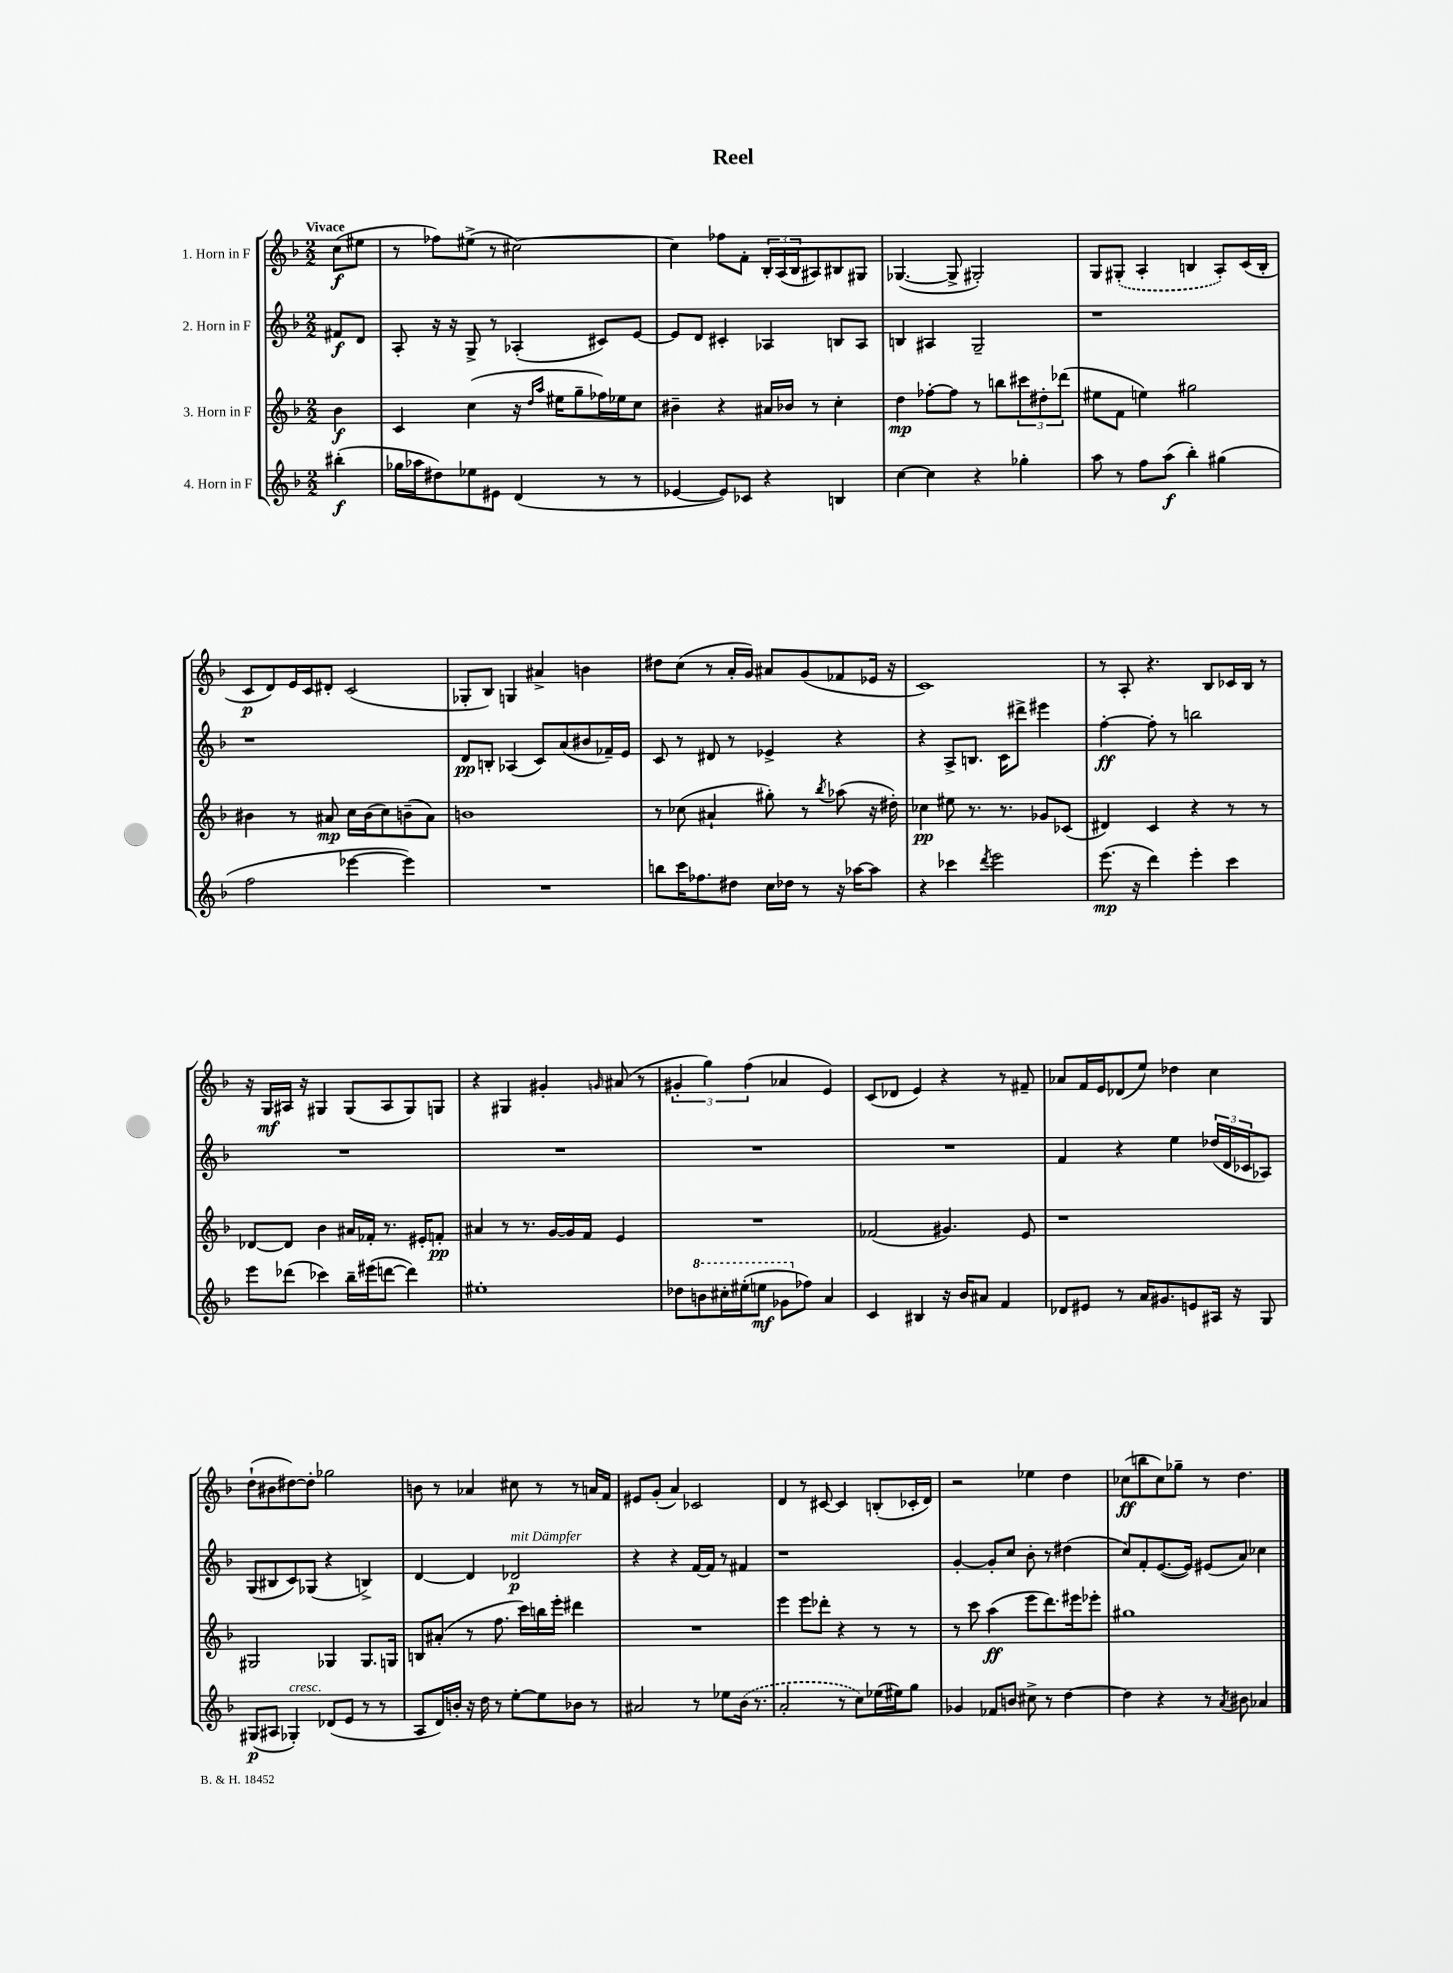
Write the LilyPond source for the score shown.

\header { title = "Reel" }
<<
\new StaffGroup <<
\new Staff = "s0" \with { instrumentName = "1. Horn in F" } {
    \clef treble \key f \major \numericTimeSignature \time 2/2 \partial 4 \tempo "Vivace"
    c''8\f( eis''8 |
    r8 fes''8) eis''8->( r8 cis''2~) |
    cis''4 fes''8 f'8-. \tuplet 3/2 { bes16-. a16( bes16 } ais8) bis8 gis8 |
    ges4.~( ges8-> gis2-.) |
    g8 \once \slurDashed gis8-.( a4-. b4 a8-.) c'16( b16-. |
    c'8\p d'8) e'16 c'16 dis'8-. c'2( |
    ges8-. bes8) g4 ais'4-> b'4 |
    dis''8 c''8( r8 a'16-. g'16) ais'8 g'8( fes'8 ees'16 r16 |
    c'1) |
    r8 a8-. r4. bes8 ces'16 bes16 r8 |
    r16 g16\mf ais16 r16 gis4 gis8( ais8 gis8) g8 |
    r4 gis4 gis'4-. \grace { g'16 } ais'8( r8 |
    \tuplet 3/2 { gis'4-. g''4) f''4( } aes'4 e'4) |
    c'8( des'8 e'4) r4 r8 fis'8-- |
    aes'8 f'16 e'16 des'8( e''8) des''4 c''4 |
    d''8-!( bis'8 dis''8~) dis''8-. ges''2 |
    b'8 r8 aes'4 cis''8 r8 r8 a'16 f'16 |
    eis'8 g'8-.( a'4) ces'2 |
    d'4 r8 cis'8~ cis'4 b8-.( ces'16-. d'16) |
    r2 ees''4 d''4 |
    ces''8\ff( b''8 ces''8) ges''8-- r8 d''4. \bar "|." |
}
\new Staff = "s1" \with { instrumentName = "2. Horn in F" } {
    \clef treble \key f \major \numericTimeSignature \time 2/2 \partial 4
    fis'8\f d'8 |
    a8-. r16 r16 g8-> r8 aes4-.( cis'8) e'8~ |
    e'8 d'8 cis'4-. aes4 b8 aes8 |
    b4 ais4 g2-- |
    r1 |
    r1 |
    d'8\pp b8-. aes4( c'8) a'8( bis'8 fes'16--) e'16 |
    c'8 r8 dis'8 r8 ees'4-> r4 |
    r4 a8-> b8. c'16 dis'''8-> eis'''4 |
    f''4~-.\ff f''8-. r8 b''2 |
    R1 |
    R1 |
    R1 |
    R1 |
    f'4 r4 e''4 \tuplet 3/2 { des''16( d'16 ces'16 } aes8) |
    g8( bis8 c'8) ges8( r4 b4->) |
    d'4~ d'4 des'2\p^\markup { \italic "mit Dämpfer" } |
    r4 r4 f'16~ f'16 r8 fis'4 |
    r1 |
    g'4~-. g'8-. c''8 bes'8-. r8 dis''4( |
    c''8) f'8-. e'8.~( e'16) eis'8( a'8) ces''4 \bar "|." |
}
\new Staff = "s2" \with { instrumentName = "3. Horn in F" } {
    \clef treble \key f \major \numericTimeSignature \time 2/2 \partial 4
    bes'4\f |
    c'4 c''4( r16 \grace { d''16 a''16 } eis''16 g''8-- fes''16) ees''16 c''8 |
    bis'4-- r4 ais'16 bes'16 r8 c''4-. |
    d''4\mp fes''8~-. fes''8 r8 b''8 \tuplet 3/2 { cis'''8 dis''8-. des'''8( } |
    eis''8 f'8 e''4) gis''2 |
    bis'4 r8 ais'8\mp c''16 bis'16( c''8) b'8--( ais'8) |
    b'1 |
    r8 ces''8( ais'4-! gis''8-.) r8 \acciaccatura { bes''8 } aes''8( r16 dis''16-.) |
    ces''4\pp eis''8 r8. r8. ges'8 ces'8( |
    dis'4) c'4 r4 r8 r8 |
    des'8~ des'8 bes'4 ais'16 fes'16-. r8. eis'16-. f'8-.\pp |
    ais'4 r8 r8. g'16~ g'16 f'16 e'4 |
    R1 |
    fes'2( gis'4.) e'8 |
    r1 |
    gis2 ges4 ges8. g16 |
    b8 ais'8-.( r8 f''8. c'''16) b''16 e'''16-. dis'''4 |
    R1 |
    e'''4 e'''8 des'''8-. r4 r8 r8 |
    r8 c'''8 a''4\ff( e'''8 d'''8.) eis'''16 ees'''8-. |
    gis''1 \bar "|." |
}
\new Staff = "s3" \with { instrumentName = "4. Horn in F" } {
    \clef treble \key f \major \numericTimeSignature \time 2/2 \partial 4
    bis''4-.\f( |
    ges''16 aes''16 dis''8) ees''8 eis'8 d'4( r8 r8 |
    ees'4~ ees'8) ces'8 r4 b4 |
    c''4~ c''4 r4 ges''4-. |
    a''8 r8 f''8 a''8\f( bes''4-.) gis''4( |
    f''2 ees'''4~ ees'''4) |
    R1 |
    b''8 c'''16 fes''8. dis''8 c''16 des''16 r8 r16 aes''16~ aes''8 |
    r4 ces'''4 \acciaccatura { d'''8 } e'''2 |
    e'''8.\mp( r16 d'''4) e'''4-. c'''4 |
    e'''8 des'''8( ces'''4) bes''16-- eis'''16( d'''8~ d'''4) |
    eis''1-. |
    des''8 \ottava #1 b''8 cis'''16-. eis'''16-.( e'''8\mf ges''8 \ottava #0 fes''8) a'4 |
    c'4 bis4 r16 bes'16 ais'8 f'4 |
    des'8 eis'8 r8 a'16 gis'8. e'8 ais16 r16 g8 |
    gis8\p( ais8 ges4-.^\markup { \italic "cresc." }) des'8( e'8 r8 r8 |
    a8 d'16) b'16-. r16 d''16 r8 e''8~-. e''8 bes'8 r8 |
    ais'2 r8 ees''8 \once \slurDashed bes'16( r8. |
    a'2-. r8 c''8) ees''16( eis''16) g''8 |
    ges'4 fes'8 b'8 cis''8-> r8 d''4~ |
    d''4 r4 r8 \acciaccatura { a'8 } bis'8 aes'4 \bar "|." |
}
>>
>>
\layout { \context { \Score \remove "Bar_number_engraver" } }
